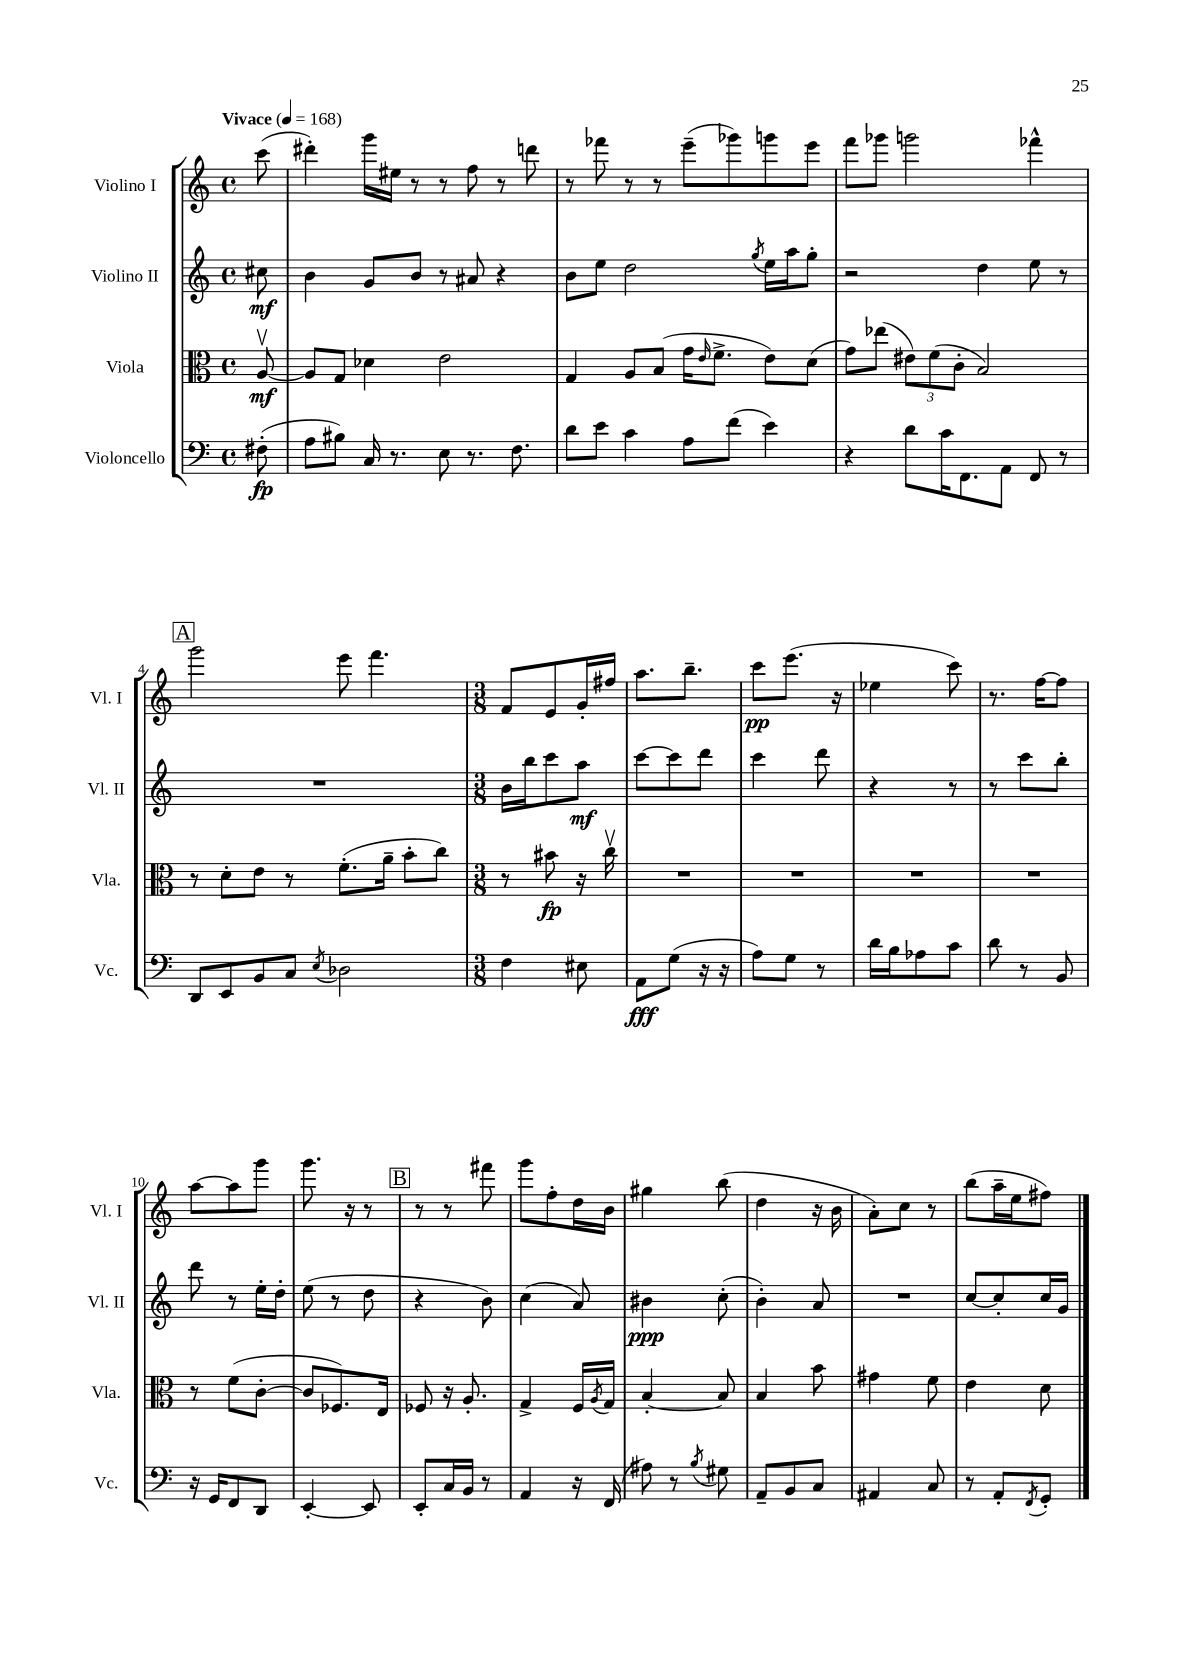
<<
\new StaffGroup <<
\new Staff = "s0" \with { instrumentName = "Violino I" shortInstrumentName = "Vl. I" } {
    \clef treble \key c \major \defaultTimeSignature \time 4/4 \partial 8 \tempo "Vivace" 4 = 168
    c'''8( |
    dis'''4-.) g'''16 eis''16 r8 r8 f''8 r8 d'''8 |
    r8 fes'''8 r8 r8 e'''8--( ges'''8) g'''8 e'''8 |
    f'''8 ges'''8 g'''2 fes'''4-^ |
    \mark \markup { \box "A" } g'''2 e'''8 f'''4. |
    \numericTimeSignature \time 3/8 f'8 e'8 g'16-. fis''16 |
    a''8. b''8.-- |
    c'''8\pp e'''8.( r16 |
    ees''4 c'''8) |
    r8. f''16~ f''8 |
    a''8~ a''8 g'''8 |
    g'''8. r16 r8 |
    \mark \markup { \box "B" } r8 r8 fis'''8 |
    g'''8 f''8-. d''16 b'16 |
    gis''4 b''8( |
    d''4 r16 b'16 |
    a'8-.) c''8 r8 |
    b''8( a''16-- e''16 fis''8) \bar "|." |
}
\new Staff = "s1" \with { instrumentName = "Violino II" shortInstrumentName = "Vl. II" } {
    \clef treble \key c \major \defaultTimeSignature \time 4/4 \partial 8
    cis''8\mf |
    b'4 g'8 b'8 r8 ais'8 r4 |
    b'8 e''8 d''2 \acciaccatura { g''8 } e''16 a''16 g''8-. |
    r2 d''4 e''8 r8 |
    \mark \markup { \box "A" } R1 |
    \numericTimeSignature \time 3/8 b'16 b''16 c'''8 a''8\mf |
    c'''8~ c'''8 d'''8 |
    c'''4 d'''8 |
    r4 r8 |
    r8 c'''8 b''8-. |
    d'''8 r8 e''16-. d''16-. |
    e''8( r8 d''8 |
    \mark \markup { \box "B" } r4 b'8) |
    c''4( a'8) |
    bis'4\ppp c''8-.( |
    b'4-.) a'8 |
    R4. |
    c''8~ c''8-. c''16 g'16 \bar "|." |
}
\new Staff = "s2" \with { instrumentName = "Viola" shortInstrumentName = "Vla." } {
    \clef alto \key c \major \defaultTimeSignature \time 4/4 \partial 8
    a8~\upbow\mf |
    a8 g8 des'4 e'2 |
    g4 a8 b8( g'16 \grace { e'16 } f'8.-> e'8) d'8( |
    g'8) ees''8( \tuplet 3/2 { eis'8) f'8( c'8-. } b2) |
    \mark \markup { \box "A" } r8 d'8-. e'8 r8 f'8.-.( a'16-- b'8-. c''8) |
    \numericTimeSignature \time 3/8 r8 bis'8\fp r16 c''16\upbow |
    R4. |
    R4. |
    R4. |
    R4. |
    r8 f'8( c'8~-. |
    c'8 fes8.) e16 |
    \mark \markup { \box "B" } fes8 r16 a8.-. |
    g4-> f16 \acciaccatura { a8 } g16 |
    b4~-. b8 |
    b4 b'8 |
    gis'4 f'8 |
    e'4 d'8 \bar "|." |
}
\new Staff = "s3" \with { instrumentName = "Violoncello" shortInstrumentName = "Vc." } {
    \clef bass \key c \major \defaultTimeSignature \time 4/4 \partial 8
    fis8-.\fp( |
    a8 bis8) c16 r8. e8 r8. f8. |
    d'8 e'8 c'4 a8 f'8( e'4) |
    r4 d'8 c'16 f,8. a,8 f,8 r8 |
    \mark \markup { \box "A" } d,8 e,8 b,8 c8 \acciaccatura { e8 } des2 |
    \numericTimeSignature \time 3/8 f4 eis8 |
    a,8\fff g8( r16 r16 |
    a8) g8 r8 |
    d'16 b16 aes8 c'8 |
    d'8 r8 b,8 |
    r16 g,16 f,8 d,8 |
    e,4~-. e,8 |
    \mark \markup { \box "B" } e,8-. c16 b,16 r8 |
    a,4 r16 f,16( |
    ais8) r8 \acciaccatura { b8 } gis8 |
    a,8-- b,8 c8 |
    ais,4 c8 |
    r8 a,8-. \acciaccatura { f,8 } g,8-. \bar "|." |
}
>>
>>
